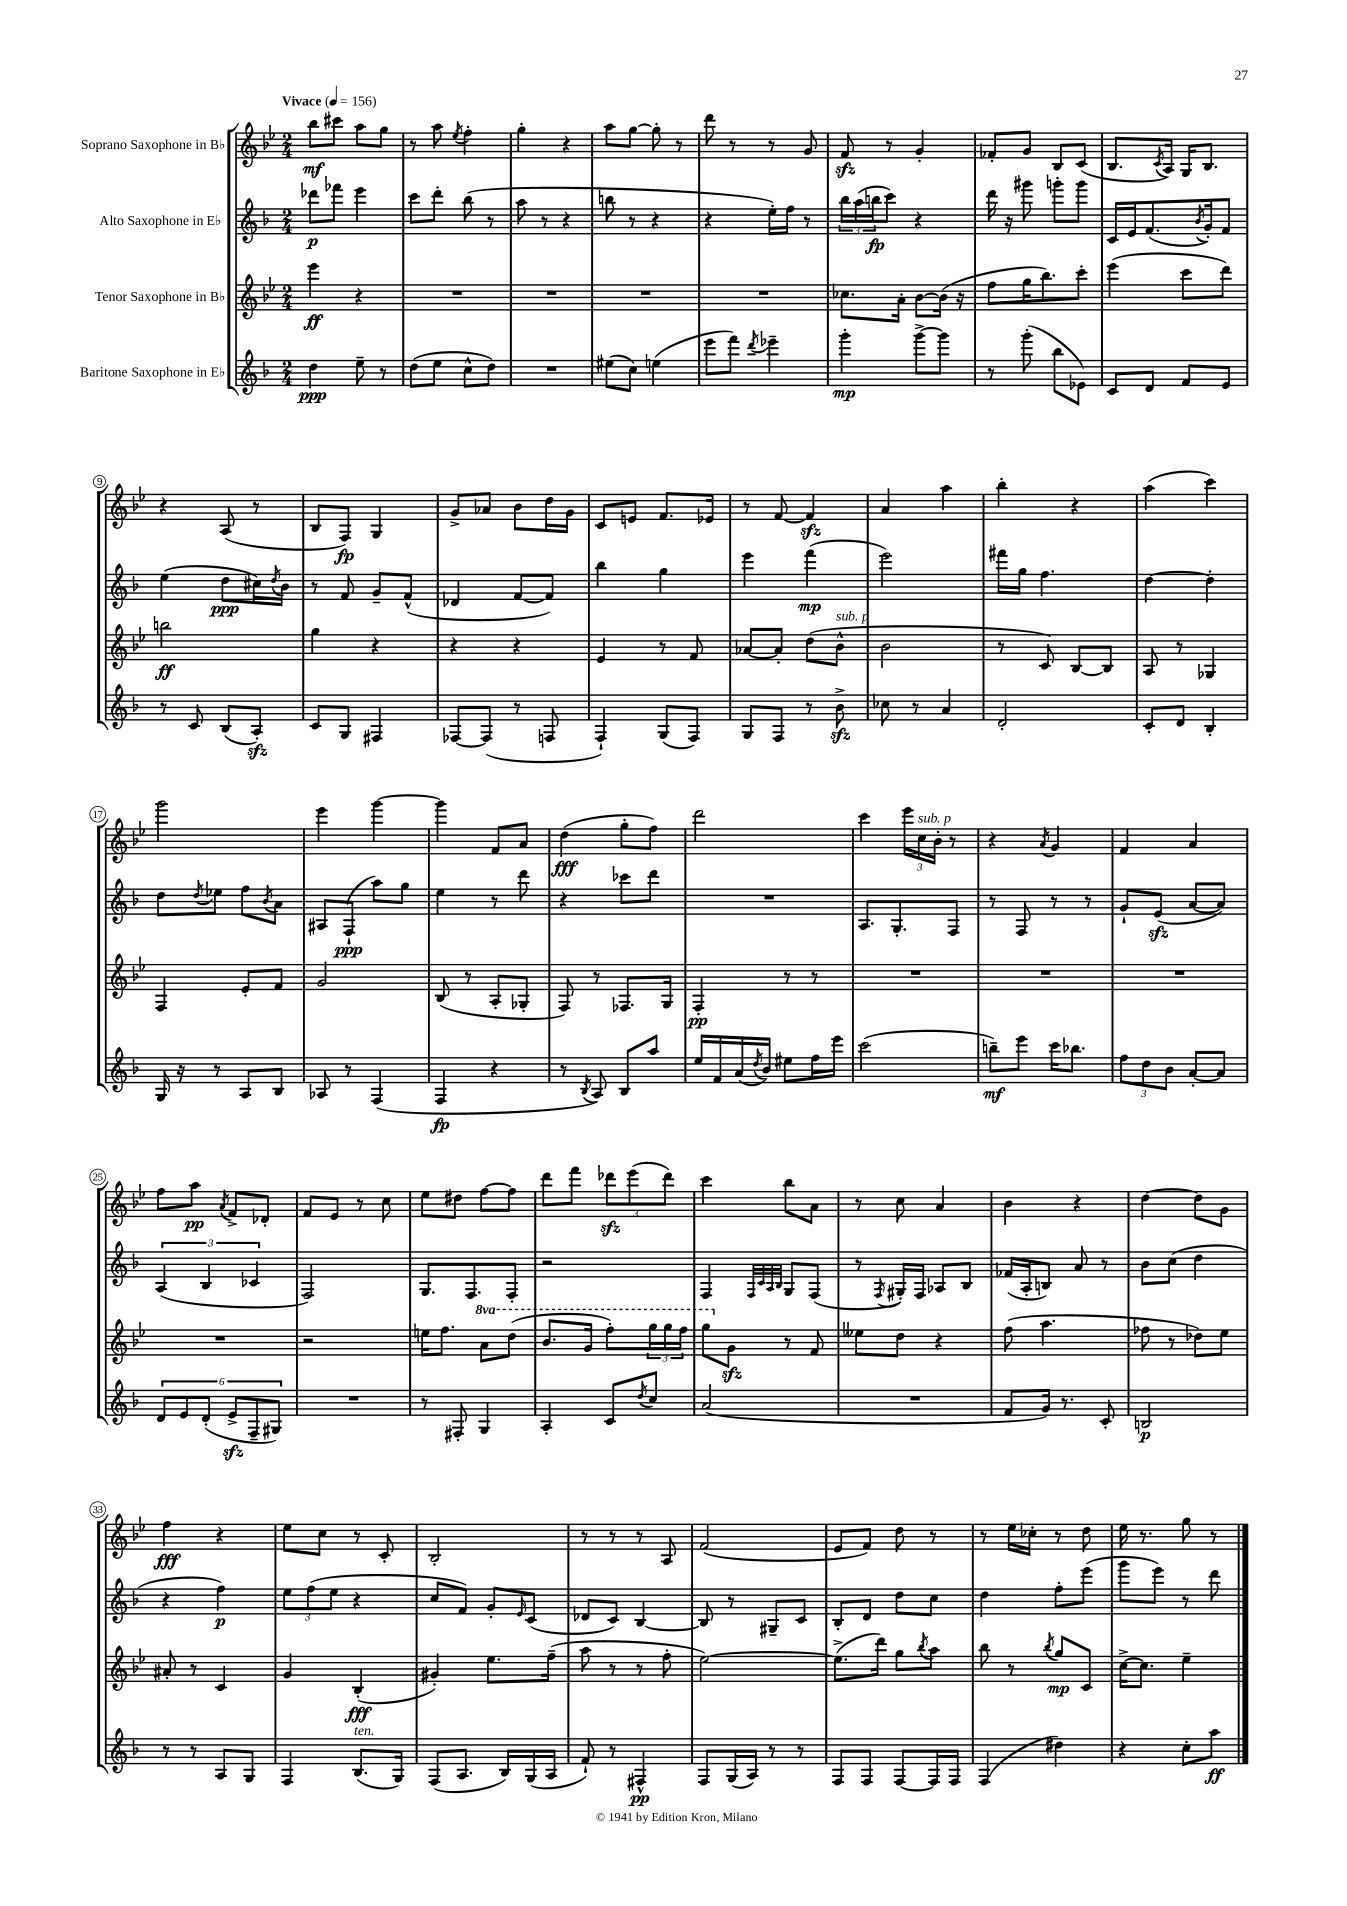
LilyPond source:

<<
\new StaffGroup <<
\new Staff = "s0" \with { instrumentName = "Soprano Saxophone in Bb" } {
    \clef treble \key bes \major \numericTimeSignature \time 2/4 \tempo "Vivace" 4 = 156
    bes''8\mf cis'''8 a''8 g''8 |
    r8 a''8 \acciaccatura { ees''8 } f''4-. |
    g''4-. r4 |
    a''8 g''8~ g''8-. r8 |
    d'''8 r8 r8 g'8 |
    f'8\sfz r8 g'4-. |
    fes'8-. g'8 bes8 c'8( |
    bes8. \acciaccatura { c'8 } a16) g16 bes8. |
    r4 a8( r8 |
    bes8 f8\fp) g4 |
    g'8-> aes'8 bes'8 d''16 g'16 |
    c'8 e'8 f'8. ees'16 |
    r8 f'8~ f'4\sfz |
    a'4 a''4 |
    bes''4-. r4 |
    a''4( c'''4) |
    g'''2 |
    ees'''4 g'''4~ |
    g'''4 f'8 a'8 |
    d''4\fff( g''8-. f''8) |
    d'''2 |
    c'''4 \tuplet 3/2 { ees'''16 c''16^\markup { \italic "sub. p" } bes'16-. } r8 |
    r4 \acciaccatura { a'8 } g'4 |
    f'4 a'4 |
    f''8 a''8\pp \acciaccatura { a'8 } f'8-> des'8-. |
    f'8 ees'8 r8 c''8 |
    ees''8 dis''8 f''8~ f''8 |
    d'''8 f'''8 \tuplet 3/2 { des'''8\sfz ees'''8( des'''8) } |
    c'''4 bes''8 a'8 |
    r8 c''8 a'4 |
    bes'4 r4 |
    d''4~ d''8 g'8 |
    f''4\fff r4 |
    ees''8 c''8 r8 c'8-. |
    bes2-. |
    r8 r8 r8 a8 |
    f'2( |
    ees'8 f'8) d''8 r8 |
    r8 ees''16 ces''16-. r8 d''8 |
    ees''16 r8. g''8 r8 \bar "|." |
}
\new Staff = "s1" \with { instrumentName = "Alto Saxophone in Eb" } {
    \clef treble \key f \major \numericTimeSignature \time 2/4
    des'''8\p fes'''8 e'''4 |
    c'''8 d'''8-. bes''8( r8 |
    a''8 r8 r4 |
    b''8 r8 r4 |
    r4 e''16-.) f''16 r8 |
    \tuplet 3/2 { bes''16 a''16( b''16\fp } c'''8) r4 |
    d'''16 r16 gis'''8 g'''8-. g'''8 |
    c'16 e'16 f'8.( \acciaccatura { bes'8 } g'16-.) f'8 |
    e''4( d''8\ppp cis''16) \acciaccatura { d''8 } bes'16 |
    r8 f'8 g'8-- f'8-^( |
    des'4 f'8~ f'8) |
    bes''4 g''4 |
    e'''4 f'''4\mp( |
    e'''2) |
    fis'''16 g''16 f''4. |
    d''4~ d''4-. |
    d''8 \acciaccatura { d''8 } ees''8 f''8 \acciaccatura { bes'8 } a'8 |
    ais8 f8-!\ppp( a''8) g''8 |
    e''4 r8 d'''8 |
    r4 ces'''8 d'''8 |
    R2 |
    a8. g8.-. f8 |
    r8 f8 r8 r8 |
    g'8-! e'8\sfz( a'8~ a'8) |
    \tuplet 3/2 { a4( bes4 ces'4 } |
    f2) |
    g8. f8. f8-. |
    r2 |
    f4 \grace { f32 c'32 a32 bes32 } g8 f8( |
    r8 \acciaccatura { f8 } gis16-.) f16 aes8 bes8 |
    fes'16( a16-. b8) a'8 r8 |
    bes'8 c''8( d''4 |
    r4 f''4\p) |
    \tuplet 3/2 { e''8 f''8( e''8 } r4 |
    c''8 f'8) g'8-. \grace { e'16 } c'8( |
    des'8 c'8) bes4~ |
    bes8 r8 gis8-- c'8 |
    bes8-. d'8 d''8 c''8 |
    d''4 f''8-. e'''8( |
    g'''8 e'''8) r8 d'''8 \bar "|." |
}
\new Staff = "s2" \with { instrumentName = "Tenor Saxophone in Bb" } {
    \clef treble \key bes \major \numericTimeSignature \time 2/4 \set Staff.ottavationMarkups = #ottavation-simple-ordinals
    ees'''4\ff r4 |
    R2 |
    R2 |
    R2 |
    R2 |
    ces''8. a'16-. bes'8~ bes'16( r16 |
    f''8 g''16 bes''8.) c'''8-. |
    ees'''4( c'''8 d'''8) |
    b''2\ff |
    g''4 r4 |
    r4 r4 |
    ees'4 r8 f'8 |
    aes'8~ aes'8-. d''8( bes'8-^^\markup { \italic "sub. p" } |
    bes'2 |
    r8 c'8) bes8~ bes8 |
    a8 r8 ges4 |
    f4 ees'8-. f'8 |
    g'2 |
    bes8( r8 a8-. ges8-. |
    f8) r8 fes8. g16 |
    f4-.\pp r8 r8 |
    R2 |
    R2 |
    R2 |
    R2 |
    r2 |
    e''16 f''8. \ottava #1 a''8 d'''8( |
    bes''8. g''16 f'''8-.) \tuplet 3/2 { g'''16 g'''16 f'''16 } |
    g'''8 \ottava #0 g'8\sfz r8 f'8 |
    eeses''8 d''8 r4 |
    f''8( a''4. |
    fes''8 r8 des''8) ees''8 |
    ais'8-. r8 c'4 |
    g'4 bes4-.\fff( |
    gis'4-.) ees''8. f''16--( |
    a''8 r8 r8 f''8-. |
    ees''2~) |
    ees''8.->( d'''16) g''8 \acciaccatura { bes''8 } a''8 |
    bes''8 r8 \acciaccatura { bes''8 } g''8\mp c'8 |
    c''16~-> c''8. ees''4-- \bar "|." |
}
\new Staff = "s3" \with { instrumentName = "Baritone Saxophone in Eb" } {
    \clef treble \key f \major \numericTimeSignature \time 2/4
    d''4\ppp e''8-- r8 |
    d''8( e''8 c''8-^ d''8) |
    R2 |
    eis''8( c''8) e''4( |
    e'''8 f'''8) \acciaccatura { d'''8 } ees'''4-- |
    g'''4-.\mp g'''8~-> g'''8 |
    r8 g'''8-.( bes''8 ees'8) |
    c'8 d'8 f'8 e'8 |
    r8 c'8 bes8( a8-.\sfz) |
    c'8 g8 fis4 |
    fes8~ fes8( r8 f8 |
    f4-!) g8( f8) |
    g8 f8 r8 bes'8->\sfz |
    ces''8 r8 a'4 |
    d'2-. |
    c'8-. d'8 bes4-. |
    g16 r16 r8 a8 bes8 |
    aes8 r8 f4( |
    f4\fp r4 |
    r8 \acciaccatura { bes8 } a8) bes8 a''8 |
    e''16 f'16 a'16( \acciaccatura { d''8 } bes'16) eis''8 f''16 e'''16 |
    c'''2( |
    b''8--\mf) e'''8 c'''16 bes''8. |
    \tuplet 3/2 { f''8 d''8 bes'8 } a'8~-. a'8 |
    \tuplet 6/4 { d'8 e'8 d'8-.( e'8->\sfz f8-- gis8) } |
    R2 |
    r8 fis8-. g4 |
    a4-. c'8 \acciaccatura { d''8 } c''8 |
    a'2( |
    R2 |
    f'8 g'16) r8. c'8-. |
    b2\p |
    r8 r8 a8 g8 |
    f4 bes8.^\markup { \italic "ten." }( g16) |
    f8( a8. bes16) g16( a16 |
    f'8-!) r8 fis4-^\pp |
    f8 g16( a16) r8 r8 |
    f8 f8 f8~ f16 f16 |
    f4( dis''4) |
    r4 c''8-. a''8\ff \bar "|." |
}
>>
>>
\layout { \context { \Score \override BarNumber.stencil = #(make-stencil-circler 0.1 0.3 ly:text-interface::print) } }
